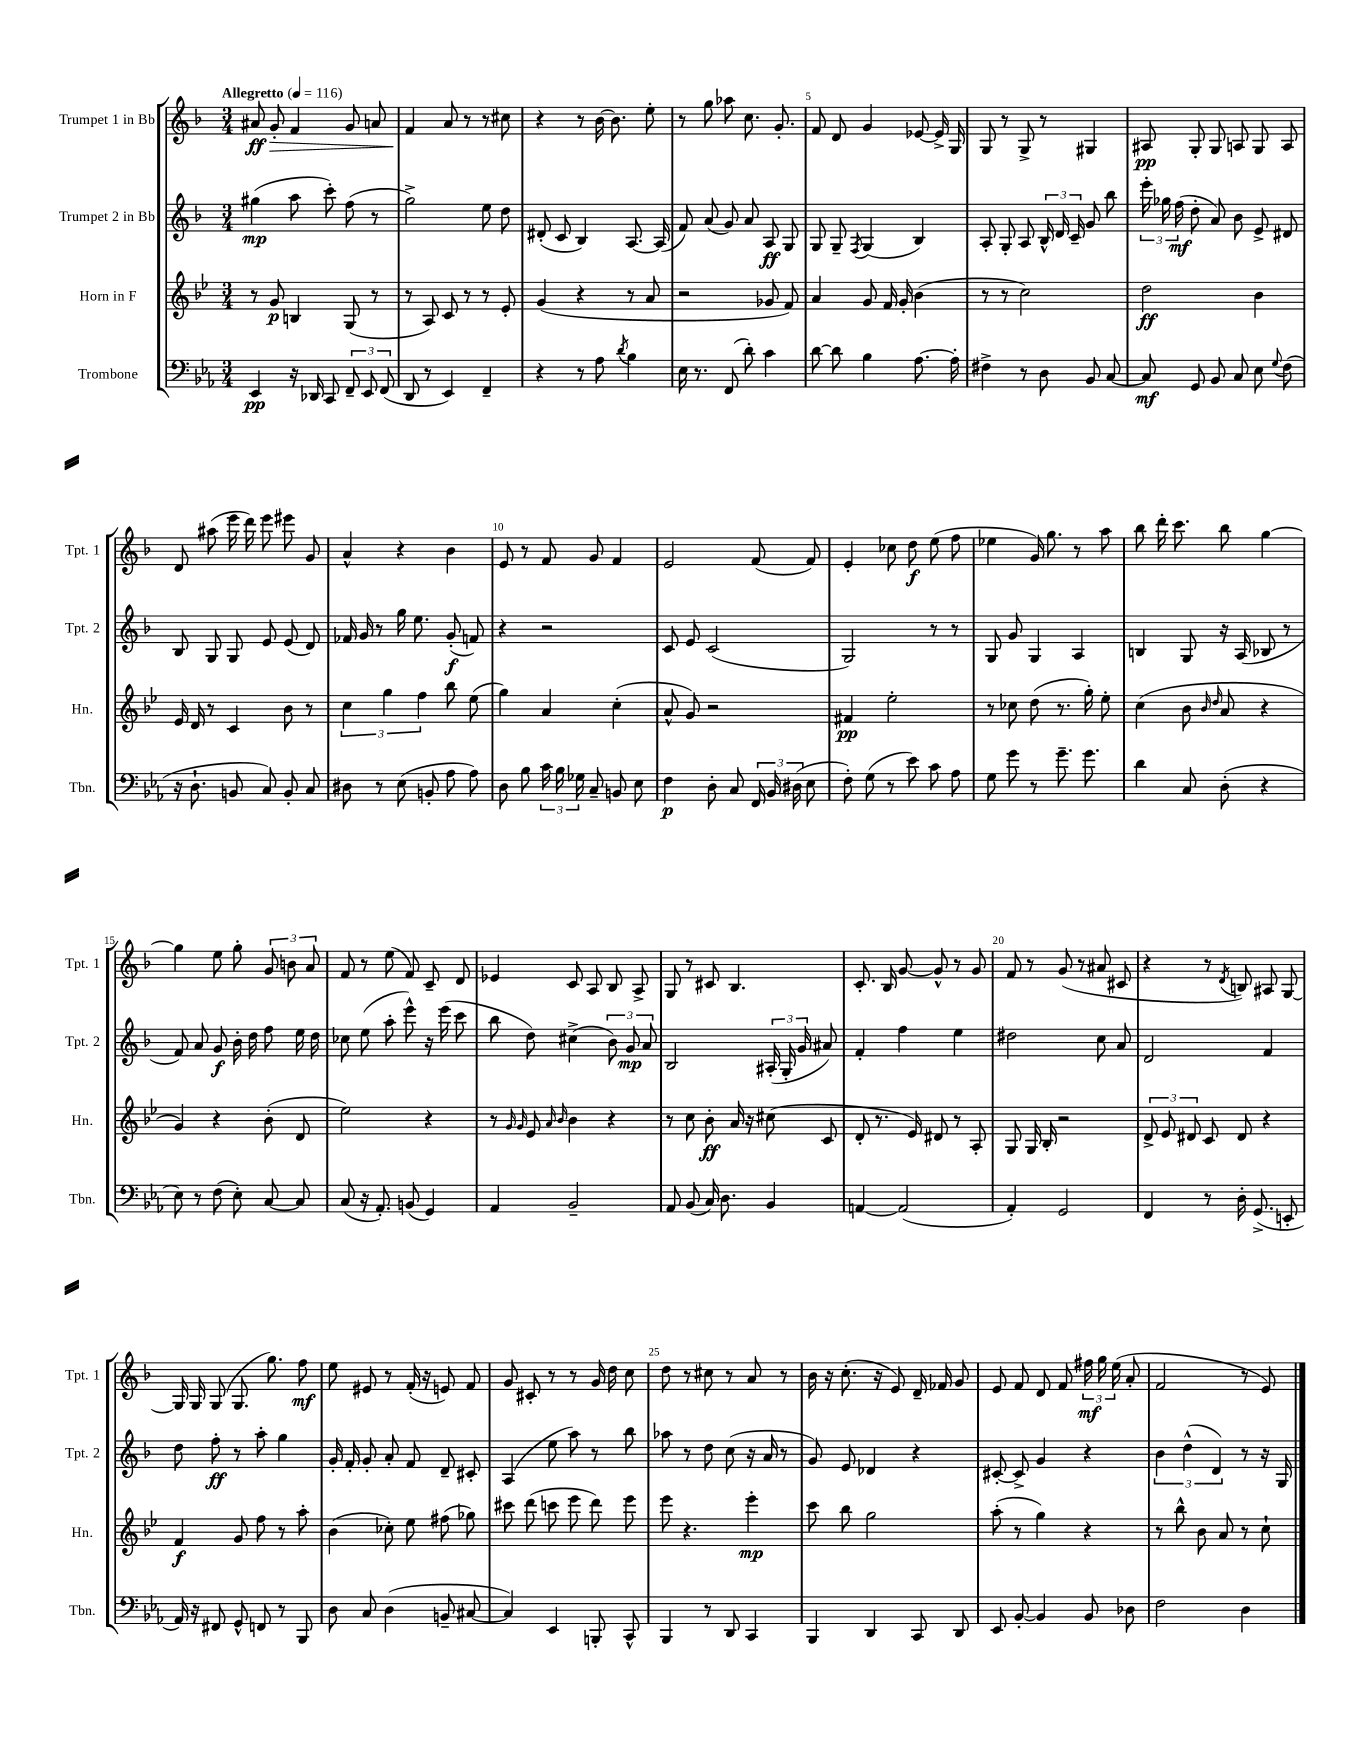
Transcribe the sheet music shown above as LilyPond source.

<<
\new StaffGroup <<
\new Staff = "s0" \with { instrumentName = "Trumpet 1 in Bb" shortInstrumentName = "Tpt. 1" } {
    \clef treble \key f \major \numericTimeSignature \time 3/4 \tempo "Allegretto" 4 = 116
    \autoBeamOff ais'8\ff\> g'8-. f'4 g'8 a'8 |
    f'4\! a'8 r8 r8 cis''8 |
    r4 r8 bes'16~ bes'8. e''8-. |
    r8 g''8 aes''8 c''8. g'8.-. |
    f'8 d'8 g'4 ees'8~ ees'16-> g16 |
    g8 r8 g8-> r8 gis4 |
    ais8\pp g8-. g8 a8 g8 a8 |
    d'8 ais''8( e'''16 d'''16) e'''8 eis'''8 g'8 |
    a'4-^ r4 bes'4 |
    e'8 r8 f'8 g'8 f'4 |
    e'2 f'8( f'8) |
    e'4-. ces''8 d''8\f e''8( f''8 |
    ees''4 g'16) g''8. r8 a''8 |
    bes''8 d'''16-. c'''8. bes''8 g''4~ |
    g''4 e''8 g''8-. \tuplet 3/2 { g'8 b'8 a'8 } |
    f'8 r8 e''8( f'8) c'8-- d'8 |
    ees'4 c'8 a8 bes8 a8-> |
    g8 r8 cis'8 bes4. |
    c'8.-. bes16 g'8~ g'8-^ r8 g'8 |
    f'8 r8 g'8( r8 ais'8 cis'8 |
    r4 r8 \acciaccatura { d'8 } b8) ais8 g8~ |
    g16 g16 g8( g8. g''8.) f''8\mf |
    e''8 eis'8 r8 f'16-.( r16 e'8) f'8 |
    g'8 cis'8-. r8 r8 g'16 d''16 c''8 |
    d''8 r8 cis''8 r8 a'8 r8 |
    bes'16 r16 c''8.-.( r16 e'8) d'16-- fes'16 g'8 |
    e'8 f'8 d'8 f'8 \tuplet 3/2 { fis''16\mf g''16 e''16( } a'8-. |
    f'2 r8 e'8) \bar "|." |
}
\new Staff = "s1" \with { instrumentName = "Trumpet 2 in Bb" shortInstrumentName = "Tpt. 2" } {
    \clef treble \key f \major \numericTimeSignature \time 3/4
    \autoBeamOff gis''4\mp( a''8 c'''8-.) f''8( r8 |
    g''2->) e''8 d''8 |
    dis'8-.( c'8 bes4) a8.~ a16( |
    f'8) a'8( g'8) a'8 a8\ff g8 |
    g8 g8-- \acciaccatura { f8 } g4( bes4) |
    a8-. g8-. a8 \tuplet 3/2 { bes16-^ d'16 c'16-- } g'8 bes''8 |
    \tuplet 3/2 { e'''16-. ges''16 f''16\mf( } d''8-. a'8) bes'8 e'8-> dis'8 |
    bes8 g8 g8 e'8 e'8( d'8) |
    fes'16 g'16 r8 g''16 e''8. g'8-.\f( f'8) |
    r4 r2 |
    c'8 e'8 c'2( |
    g2) r8 r8 |
    g8 g'8 g4 a4 |
    b4 g8 r16 a16( bes8 r8 |
    f'8) a'8 g'8\f bes'16-. d''16 f''8 e''16 d''16 |
    ces''8 e''8( a''8-. e'''8-^) r16 e'''16( c'''8 |
    bes''8 d''8) cis''4->( \tuplet 3/2 { bes'8) g'8\mp a'8 } |
    bes2 \tuplet 3/2 { ais16-.( g16-. g'16 } ais'8) |
    f'4-. f''4 e''4 |
    dis''2 c''8 a'8 |
    d'2 f'4 |
    d''8 f''8-.\ff r8 a''8-. g''4 |
    g'16-. f'16-. g'8-. a'8-. f'8 d'8-- cis'8-. |
    a4( e''8 a''8) r8 bes''8 |
    aes''8 r8 d''8 c''8( r16 a'16 r8 |
    g'8) e'8 des'4 r4 |
    cis'8~-. cis'8-> g'4 r4 |
    \tuplet 3/2 { bes'4 d''4-^( d'4) } r8 r16 g16 \bar "|." |
}
\new Staff = "s2" \with { instrumentName = "Horn in F" shortInstrumentName = "Hn." } {
    \clef treble \key bes \major \numericTimeSignature \time 3/4
    \autoBeamOff r8 g'8\p b4 g8( r8 |
    r8 a8) c'8 r8 r8 ees'8-. |
    g'4( r4 r8 a'8 |
    r2 ges'8 f'8) |
    a'4 g'8 f'16 g'16-. bes'4( |
    r8 r8 c''2) |
    d''2\ff bes'4 |
    ees'16 d'16 r8 c'4 bes'8 r8 |
    \tuplet 3/2 { c''4 g''4 f''4 } bes''8 ees''8( |
    g''4) a'4 c''4-.( |
    a'8-^ g'8) r2 |
    fis'4\pp ees''2-. |
    r8 ces''8 d''8( r8. g''16-.) ees''8-. |
    c''4( bes'8 \grace { bes'16 d''16 } a'8 r4 |
    g'4) r4 bes'8-.( d'8 |
    ees''2) r4 |
    r8 \grace { g'16 g'16 } ees'8 \grace { a'16 bes'16 } bes'4 r4 |
    r8 c''8 bes'8-.\ff a'16 r16 cis''8( c'8 |
    d'8-. r8. ees'16) dis'8 r8 a8-. |
    g8 g16 bes16-. r2 |
    \tuplet 3/2 { d'8-> ees'8 dis'8 } c'8 dis'8 r4 |
    f'4\f g'8 f''8 r8 a''8-. |
    bes'4( ces''8-.) ees''8 fis''8( ges''8) |
    cis'''8 d'''8( c'''8 ees'''8 d'''8) ees'''8 |
    ees'''8 r4. ees'''4-.\mp |
    c'''8 bes''8 g''2 |
    a''8-.( r8 g''4) r4 |
    r8 bes''8-^ bes'8 a'8 r8 c''8-! \bar "|." |
}
\new Staff = "s3" \with { instrumentName = "Trombone" shortInstrumentName = "Tbn." } {
    \clef bass \key ees \major \numericTimeSignature \time 3/4
    \autoBeamOff ees,4\pp r16 des,16 c,8 \tuplet 3/2 { f,8-- ees,8 f,8( } |
    d,8 r8 ees,4) f,4-- |
    r4 r8 aes8 \acciaccatura { d'8 } bes4 |
    ees16 r8. f,8( d'8-.) c'4 |
    d'8~ d'8 bes4 aes8.~ aes16-. |
    fis4-> r8 d8 bes,8 c8~ |
    c8\mf g,8 bes,8 c8 ees8 \appoggiatura { g8 } f8( |
    r16 d8.-! b,8 c8) b,8-. c8 |
    dis8 r8 ees8( b,8-. aes8 aes8) |
    d8 bes8 \tuplet 3/2 { c'16 bes16 ges16 } c8-- b,8 ees8 |
    f4\p d8-. c8 \tuplet 3/2 { f,16 bes,16 dis16( } ees8 |
    f8-.) g8( r8 ees'8) c'8 aes8 |
    g8 g'8 r8 g'8.-- g'8. |
    d'4 c8 d8-.( r4 |
    ees8) r8 f8( ees8-.) c8~ c8 |
    c8( r16 aes,8.-.) b,8( g,4) |
    aes,4 bes,2-- |
    aes,8 bes,8( c16) d8. bes,4 |
    a,4~ a,2( |
    aes,4-.) g,2 |
    f,4 r8 d16-. g,8.->( e,8-. |
    aes,16) r16 fis,8 g,8-^ f,8 r8 bes,,8 |
    d8 c8 d4( b,8-- cis8~ |
    cis4) ees,4 b,,8-. c,8-^ |
    bes,,4 r8 d,8 c,4 |
    bes,,4 d,4 c,8 d,8 |
    ees,8 bes,8~-. bes,4 bes,8 des8 |
    f2 d4 \bar "|." |
}
>>
>>
\layout { \context { \Score \override BarNumber.break-visibility = ##(#f #t #t) barNumberVisibility = #(every-nth-bar-number-visible 5) } }
